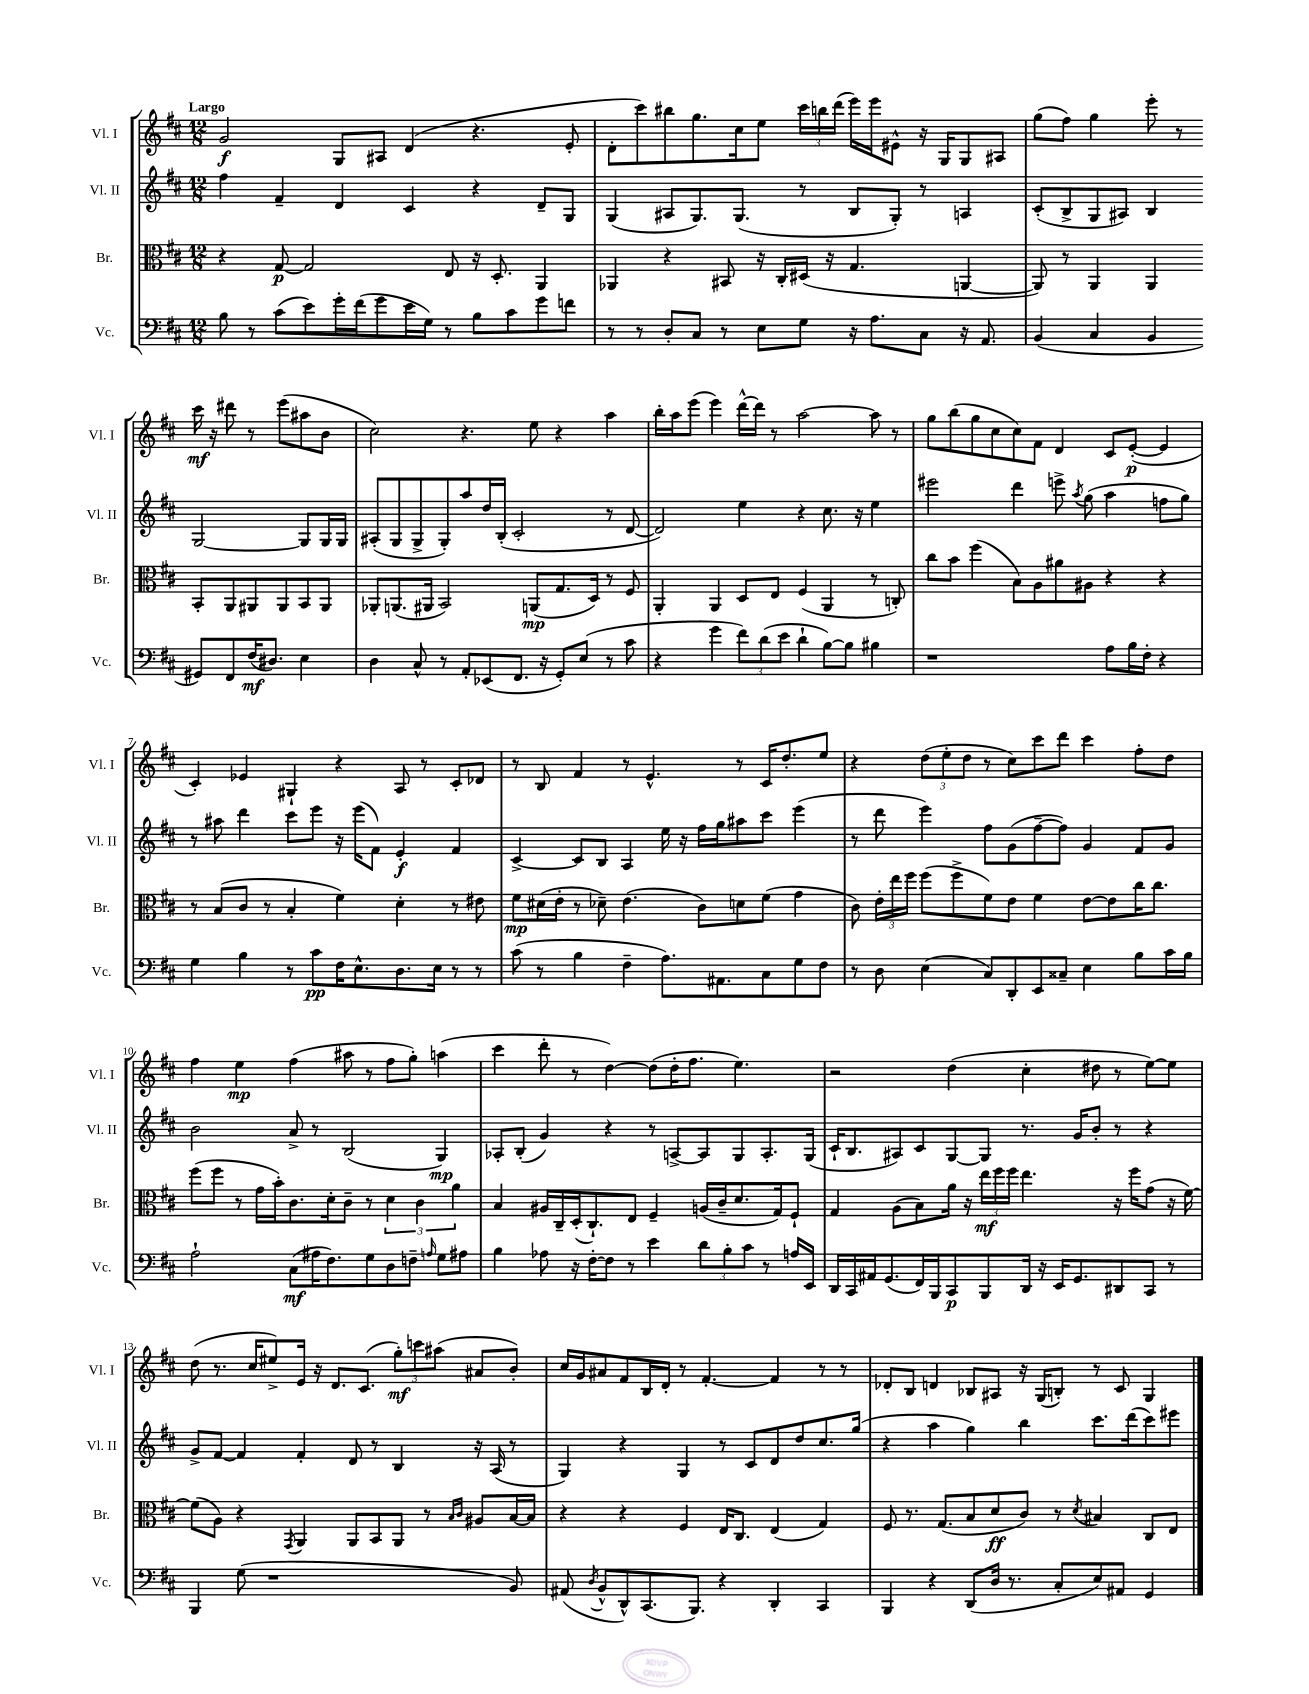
<<
\new StaffGroup <<
\new Staff = "s0" \with { instrumentName = "Vl. I" shortInstrumentName = "Vl. I" } {
    \clef treble \key d \major \numericTimeSignature \time 12/8 \tempo "Largo"
    \autoBeamOff g'2\f g8[ ais8] d'4( r4. e'8-. |
    d'8[-. cis'''8) bis''8 g''8. cis''16 e''8] \tuplet 3/2 { cis'''16[ b''16 d'''16]( } e'''16[) e'''16 eis'8]-^ r16 g16[ g8 ais8] |
    g''8[( fis''8]) g''4 e'''8-. r8 cis'''16\mf r16 dis'''8 r8 e'''8[( ais''8 b'8] |
    cis''2) r4. e''8 r4 a''4 |
    b''16[-. a''16 e'''8]( e'''4) d'''16[~-^ d'''16] r8 a''2~ a''8 r8 |
    g''8[ b''8( g''8 cis''8 cis''8) fis'8] d'4 cis'8[ e'8]~-.\p( e'4 |
    cis'4-.) ees'4 gis4-! r4 a8 r8 cis'8[-. des'8] |
    r8 b8 fis'4 r8 e'4.-^ r8 cis'16[ d''8.-. e''8] |
    r4 \tuplet 3/2 { d''8[( e''8-. d''8] } r8 cis''8[) cis'''8 d'''8] cis'''4 fis''8[-. d''8] |
    fis''4 e''4\mp fis''4( ais''8 r8 fis''8[ g''8]-.) a''4( |
    cis'''4 d'''8-. r8 d''4~) d''8[( d''16-. fis''8.] e''4.) |
    r2 d''4( cis''4-. dis''8 r8 e''8[~) e''8] |
    d''8( r8. cis''16[ eis''8->) e'16] r16 d'8.[ cis'8.]( \tuplet 3/2 { g''8[-.\mf) c'''8 ais''8]( } ais'8[ b'8]-.) |
    cis''16[ g'16 ais'8 fis'8 b16 d'16]-. r8 fis'4.~-. fis'4 r8 r8 |
    des'8[-. b8] d'4 bes8[ ais8] r16 g16[( b8]-.) r8 cis'8 g4 \bar "|." |
}
\new Staff = "s1" \with { instrumentName = "Vl. II" shortInstrumentName = "Vl. II" } {
    \clef treble \key d \major \numericTimeSignature \time 12/8
    \autoBeamOff fis''4 fis'4-- d'4 cis'4 r4 d'8[-- g8] |
    g4( ais8[ g8.) g8.]( r8 b8[ g8]-.) r8 a4 |
    cis'8[-.( b8-> g8 ais8]) b4 g2~ g8[ g16 g16] |
    ais8[-.( g8 g8-> g8-.) a''8 d''16 b16]-.( cis'2-. r8 d'8~ |
    d'2) e''4 r4 cis''8. r16 e''4 |
    eis'''2 d'''4 e'''8-> \acciaccatura { a''8 } g''8( a''4 f''8[ g''8]) |
    r8 ais''8 d'''4 cis'''8[ e'''8] r16 e'''16[( fis'8]) e'4-.\f fis'4 |
    cis'4~-> cis'8[ b8] a4 e''16 r16 fis''16[ g''16 ais''8 cis'''8] e'''4( |
    r8 d'''8 e'''4) fis''8[ g'8( fis''8~-- fis''8]) g'4 fis'8[ g'8] |
    b'2 a'8-> r8 b2( g4\mp) |
    aes8[-. b8]-.( g'4) r4 r8 a8[~-> a8 g8 a8.-. g16]( |
    cis'16[-! b8. ais8) cis'8 g8~ g8] r8. g'16[ b'8]-. r8 r4 |
    g'8[-> fis'8]~ fis'4 fis'4-. d'8 r8 b4 r16 a16( r8 |
    g4) r4 g4 r8 cis'8[ d'8 d''8 cis''8. g''16]( |
    r4 a''4 g''4) b''4 cis'''8.[ d'''16( cis'''8) eis'''8] \bar "|." |
}
\new Staff = "s2" \with { instrumentName = "Br." shortInstrumentName = "Br." } {
    \clef alto \key d \major \numericTimeSignature \time 12/8
    \autoBeamOff r4 g8~\p g2 e8 r16 d8.-. a,4 |
    aes,4 r4 bis,8 r16 cis16[-. dis16]( r16 g4. a,4~ |
    a,8) r8 a,4 a,4 b,8[-. a,8 ais,8 ais,8 b,8 ais,8] |
    aes,8[-. a,8.( ais,16] b,2) a,8[\mp( g8. d16]) r8 fis8 |
    a,4-. a,4 d8[ e8] fis4( a,4 r8 c8-.) |
    cis''8[ b'8] fis''4( b8[) a8 ais'8 ais8] r4 r4 |
    r8 b8[( cis'8] r8 b4-. fis'4) d'4-. r8 eis'8 |
    fis'8[\mp dis'16( e'16]-. r8 des'8--) e'4.( cis'8[) d'8 fis'8]( g'4 |
    cis'8) \tuplet 3/2 { e'16[-. e''16 fis''16] } fis''8[( fis''8-> fis'8) e'8] fis'4 e'8[~ e'8 cis''16 cis''8.] |
    fis''8[( fis''8] r8 g'16[ b'16-.) cis'8. d'16-. cis'8]-- r8 \tuplet 3/2 { d'4 cis'4 a'4 } |
    b4 ais16[ cis16-- d16-.( cis8.-!) e8] fis4-- a16[( cis'16-- d'8. g16) fis8]-! |
    g4 a8[( b8) a'16] r16 \tuplet 3/2 { e''16[\mf fis''16 fis''16] } e''4. r16 fis''16[ g'8]( r16 fis'16~) |
    fis'8[( a8]) r4 \acciaccatura { g,8 } a,4 a,8[ b,8 a,8] r8 \grace { b16[ cis'16] } ais8[ b16~ b16] |
    r4 r4 fis4 e16[ cis8.] e4( g4) |
    fis8 r8. g8.[( b8 d'8\ff cis'8]) r8 \acciaccatura { d'8 } bis4 cis8[ e8] \bar "|." |
}
\new Staff = "s3" \with { instrumentName = "Vc." shortInstrumentName = "Vc." } {
    \clef bass \key d \major \numericTimeSignature \time 12/8
    \autoBeamOff b8 r8 cis'8[( e'8) g'16-. fis'16( g'8 e'16 g16]) r8 b8[ cis'8 g'8 f'8] |
    r8 r8 d8[-. cis8] r8 e8[ g8] r16 a8.[ cis8] r16 a,8. |
    b,4( cis4 b,4 gis,8[) fis,8 fis16\mf( dis8.]) e4 |
    d4 cis8-^ r8 a,8[-. ees,8( fis,8.] r16 g,8[-.) e8]( r8 cis'8 |
    r4 g'4 \tuplet 3/2 { fis'8[) d'8( e'8] } d'4-! b8[~) b8] bis4 |
    r1 a8[ b16 fis16]-. r4 |
    g4 b4 r8 cis'8[\pp fis16 e8.-^ d8. e16] r8 r8 |
    cis'8( r8 b4 fis4-- a8.[) ais,8. cis8 g8 fis8] |
    r8 d8 e4( cis8[) d,8-. e,8 cisis8]-- e4 b8[ cis'16 b16] |
    a2-! cis8[\mf( ais16 fis8.) g8 d8 f8]-- \grace { a16 } g8[ ais8] |
    b4 aes8 r16 fis16[~-. fis8] r8 e'4 \tuplet 3/2 { d'8[ b8-. cis'8] } r8 a16[ e,16] |
    d,16[ cis,16 ais,16 g,8.( fis,16) b,,16 cis,8\p b,,8 d,16] r16 e,16[ g,8. dis,8 cis,8] r8 |
    b,,4 g8( r1 b,8) |
    ais,8( \acciaccatura { d8 } b,8[-^ d,8-^) cis,8.( b,,8.]) r4 d,4-. cis,4 |
    b,,4 r4 d,8[( d16] r8. cis8[-. e8) ais,8] g,4 \bar "|." |
}
>>
>>
